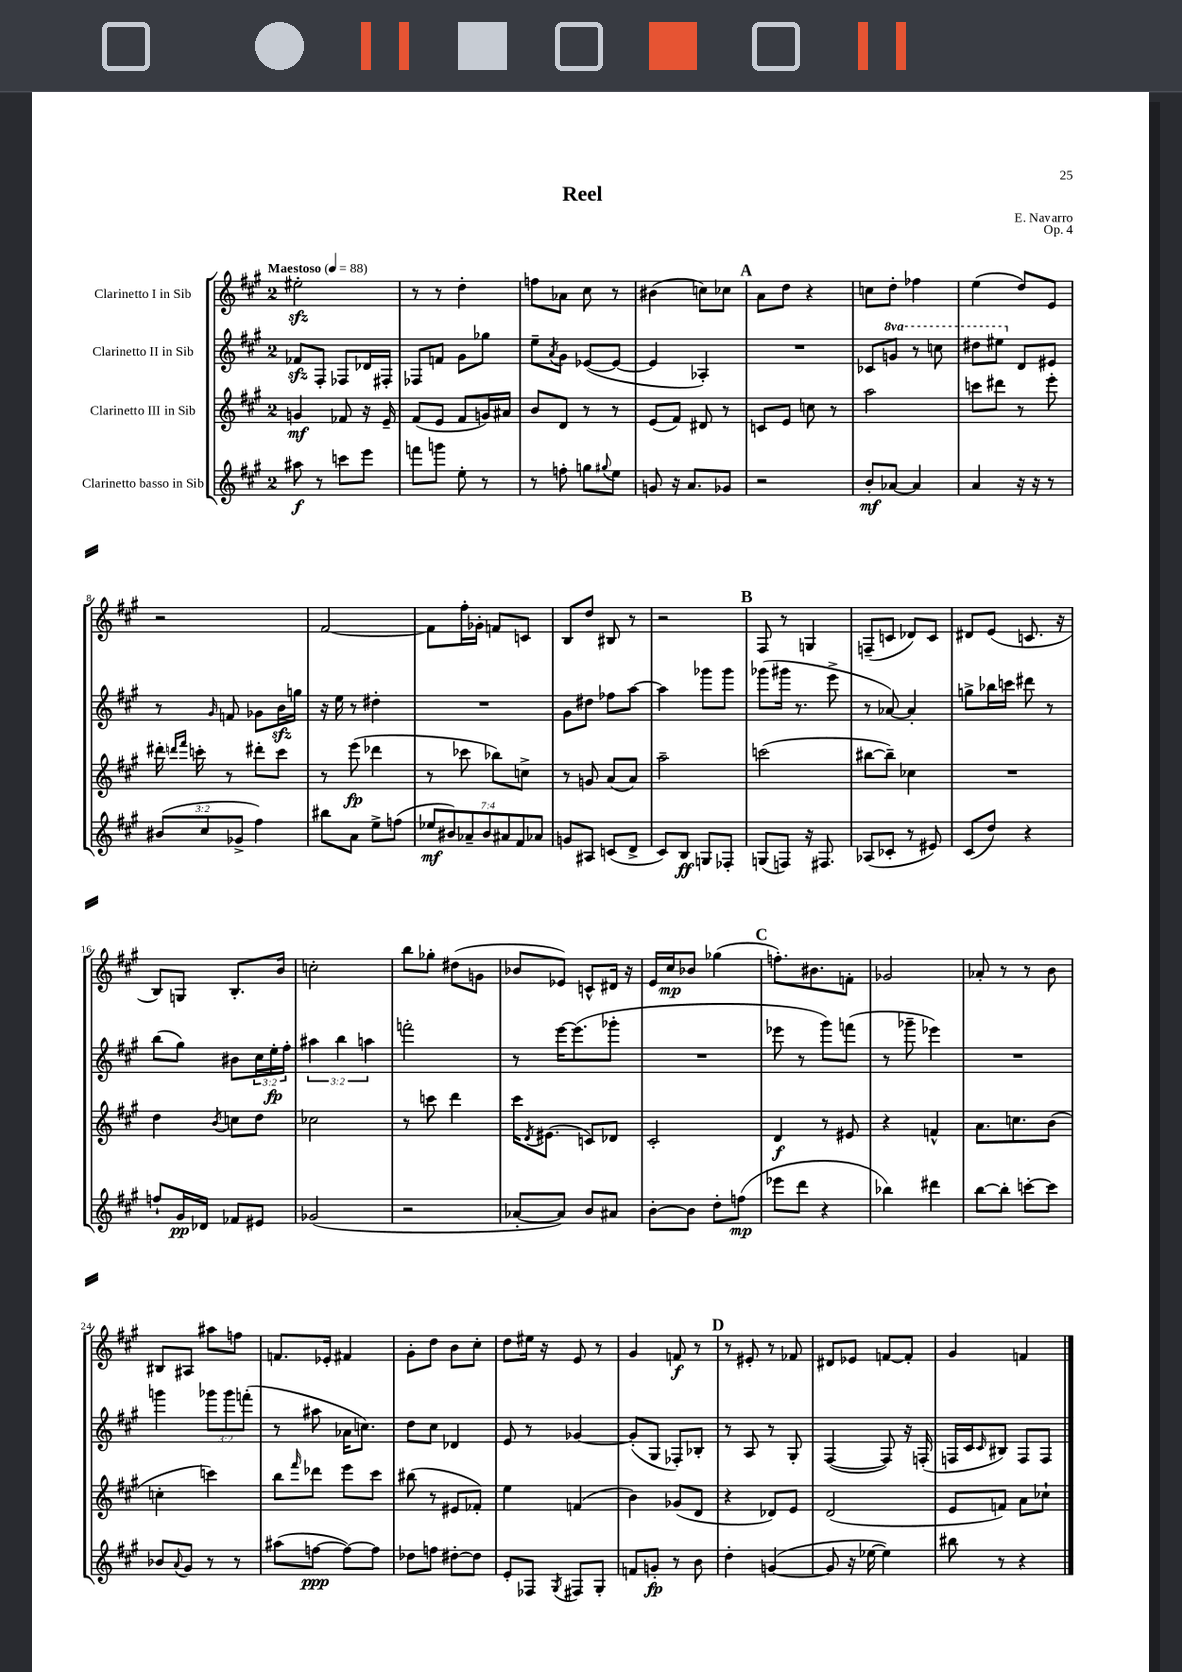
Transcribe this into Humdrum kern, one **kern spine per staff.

**kern	**kern	**kern	**kern
*staff4	*staff3	*staff2	*staff1
*clefG2	*clefG2	*clefG2	*clefG2
*k[f#c#g#]	*k[f#c#g#]	*k[f#c#g#]	*k[f#c#g#]
*M2/4	*M2/4	*M2/4	*M2/4
*MM88	*MM88	*MM88	*MM88
8aa#	4g	8f-	2ee#'
8r	.	8F#'	.
8ccc	8f-	8F-	.
8eee	16r	16d-	.
.	16e~	16F#'	.
=	=	=	=
8fff	(8f#	8F-	8r
8ggg	8e	8f	8r
8ee'	8f#	8g#	4dd'
8r	16g)	8gg-	.
.	16a#	.	.
=	=	=	=
8r	8b	8ee~	8ff
.	.	8qa	.
8ff'	8d	8g#	8a-
8gg	8r	([8e-	8cc#
8qqgg#	.	.	.
8ee	8r	8e-_	8r
=	=	=	=
8g	(8e	4e-]	(4b#
16r	8f#)	.	.
8.a	.	.	.
.	8d#	4A-')	8cc)
8g-	8r	.	8cc-
=	=	=	=
2r	8c	2r	8a
.	8e	.	8dd
.	8cc	.	4r
.	8r	.	.
=	=	=	=
8b'	2aa	8c-	8cc
[8a-	.	8gg	8dd'
4a-]	.	8r	4ff-
.	.	8ccc	.
=	=	=	=
4a	8ccc	8ddd#	(4ee
.	8ddd#	8eee#	.
16r	8r	8d	8dd)
16r	.	.	.
8r	8eee'	8e#	8e
=	=	=	=
(12b#	16ddd#'	8r	2r
.	16qqddd	.	.
.	16qqfff#	.	.
.	16ccc'	.	.
12cc#	.	.	.
.	.	16qqg#	.
.	8r	8f	.
12g-^	.	.	.
4ff#)	8ddd#'	8g-	.
.	8ccc	16b	.
.	.	16gg	.
=	=	=	=
8bb#	8r	16r	[2f#
.	.	16ee	.
8a	(8eee	8r	.
8ee^	4ddd-	4dd#'	.
(8ff	.	.	.
=	=	=	=
14ee-	8r	2r	8f#]
14b#)	.	.	.
.	8ccc-	.	16ff#'
14a-~	.	.	.
.	.	.	16g-'
14b#	.	.	.
.	8bb-)	.	8f
14a#	.	.	.
14f#	.	.	.
.	8cc^	.	8c
14a-	.	.	.
=	=	=	=
8g	8r	8g#	8B
8A#	8g	8dd#	8dd
(8c	(8a	8ff-	8B#
8d^	8a)	[8aa	8r
=	=	=	=
8c#)	2aa~	4aa]	2r
8B	.	.	.
8G	.	8ggg-	.
8F-'	.	8ggg-	.
=	=	=	=
(8G	(2ccc	(8ggg-	8F#
8F)	.	16ggg#	8r
.	.	8.r	.
16r	.	.	4G
8.F#	.	.	.
.	.	8eee^	.
=	=	=	=
(8A-	[8bb#	8r	(8F~
8c-'	8bb#~])	[8a-)	8c
8r	4cc-	4a-']	8d-)
8e#)	.	.	8c
=	=	=	=
(8c#	2r	8gg^	8d#
8dd)	.	16bb-	(8e
.	.	16ccc	.
4r	.	8ddd#	8.c
.	.	8r	.
.	.	.	16r
=	=	=	=
8ff`	4dd	(8bb	8B)
16g#	.	8gg#)	8G
16d-	.	.	.
.	8qb	.	.
8f-	8cc	8b#	8.B'
8e#	8dd	24cc#	.
.	.	24ee'	.
.	.	.	16b
.	.	24ff#'	.
=	=	=	=
(2g-	2cc-	6aa#	2cc'
.	.	6bb	.
.	.	6aa	.
=	=	=	=
2r	8r	2fff'	8bb
.	8ccc	.	8gg-'
.	4ddd	.	(8dd#
.	.	.	8g
=	=	=	=
[8a-'	16ccc#	8r	8b-
.	8qd	.	.
.	(8.e#	.	.
8a-])	.	[16eee	8e-)
.	.	(8.eee]	.
8b	8c)	.	8c^^
8a#	8d-	8ggg-'	16d#
.	.	.	16r
=	=	=	=
[8b'	2c#'	2r	16e
.	.	.	16cc#
8b]	.	.	8b-
8dd'	.	.	(4gg-
(8ff	.	.	.
=	=	=	=
8eee-	4d	8eee-	8.ff')
8ddd	.	8r	.
.	.	.	8.b#
4r	8r	8ggg#)	.
.	8e#	(8fff	8f'
=	=	=	=
4bb-)	4r	8r	2g-
.	.	8ggg-~	.
4ddd#	4f^^	4eee-)	.
=	=	=	=
[8bb	8.a	2r	8a-'
8bb']	.	.	8r
.	8.cc	.	.
[8ccc'	.	.	8r
8ccc]	(8b	.	8b
=	=	=	=
8b-	4cc'	4ggg	8B#
8qqa	.	.	.
8g#	.	.	8A#
8r	4ccc)	12ggg-	8aa#
.	.	12ggg-	.
8r	.	.	8ff
.	.	(12fff'	.
=	=	=	=
(8aa#	8bb	8r	8.f
.	16qqfff#	.	.
[8ff	8ddd-	8aa#	.
.	.	.	16e-'
8ff_)	8eee	16a-	4f#
.	.	8.cc)	.
8ff]	8ccc#	.	.
=	=	=	=
8dd-	(8bb#	8dd	8g#'
8ff	8r	8cc#	8dd
[8dd#'	8e#	4d-	8b
8dd#]	8f-')	.	8cc#'
=	=	=	=
8e'	4ee	8e	8dd
8F-	.	8r	16ee#
.	.	.	16r
8qG#	.	.	.
8F#	(4f	[4g-	8e
8G#'	.	.	8r
=	=	=	=
8f	4b)	(8g-']	4g#
8g'	.	8G#	.
8r	(8g-	8F-')	8f
8b	8d	8B-'	8r
=	=	=	=
4dd'	4r	8r	8r
.	.	8A	8e#'
([4g	8d-)	8r	8r
.	8e	8G#'	8f-
=	=	=	=
8g]	(2d	([4F#	8d#
16r	.	.	8e-
[16ee-	.	.	.
4ee-])	.	8F#])	[8f
.	.	16r	8f']
.	.	(16F'	.
=	=	=	=
8bb#	8e	16F	4g#
.	.	16c#	.
.	.	16qqc#	.
8r	8f)	8B#)	.
4r	8a	8F	4f
.	8cc-`	8F	.
==	==	==	==
*-	*-	*-	*-
